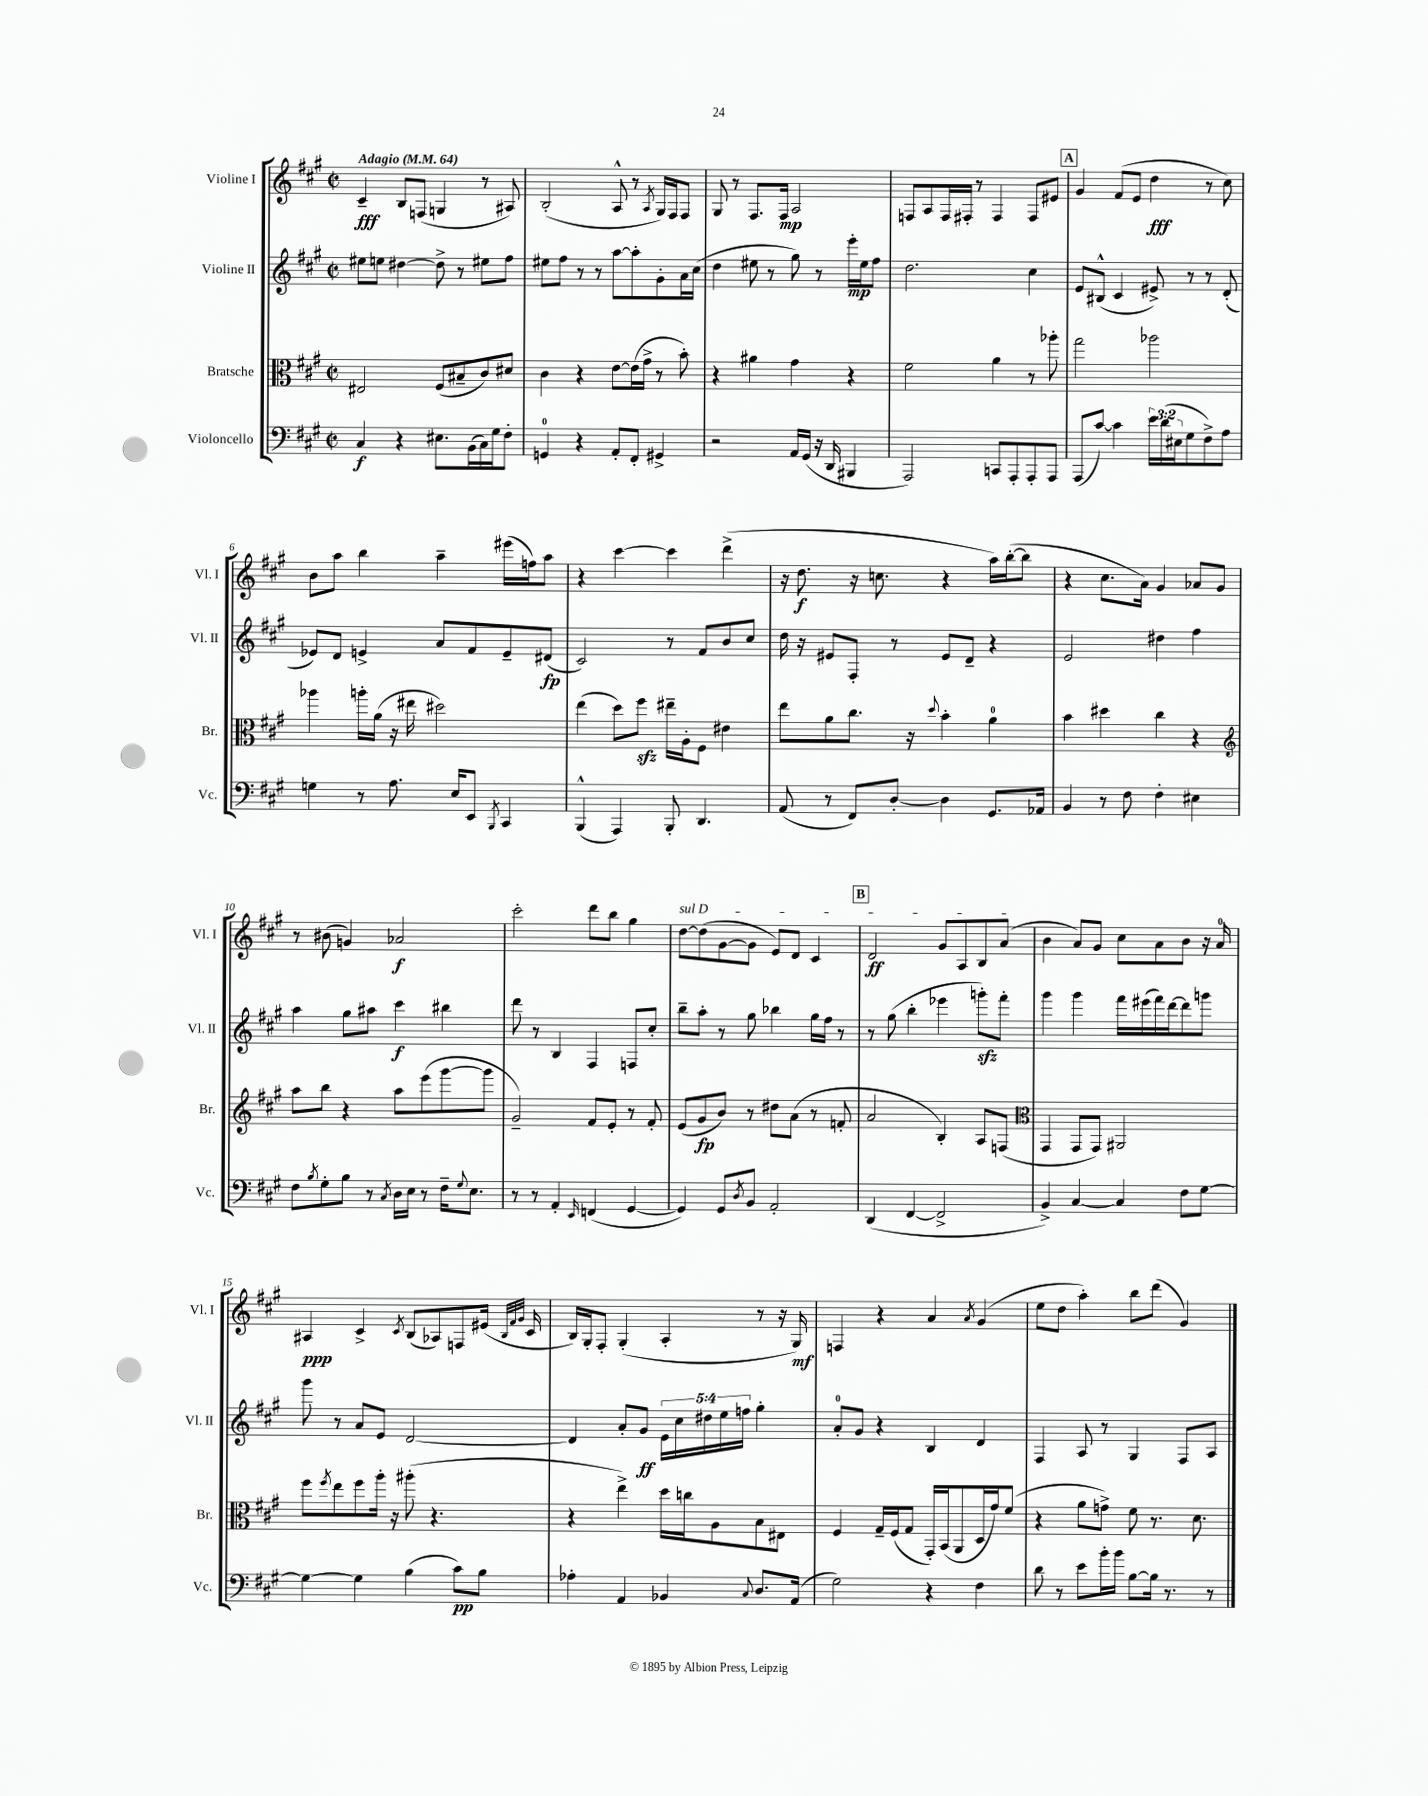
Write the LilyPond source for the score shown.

<<
\new StaffGroup <<
\new Staff = "s0" \with { instrumentName = "Violine I" shortInstrumentName = "Vl. I" } {
    \clef treble \key a \major \defaultTimeSignature \time 2/2 \tempo "Adagio" 4 = 64
    cis'4--\fff b8 f8( g4 r8 ais8) |
    b2-.( a8-^ r8 \acciaccatura { a8 } gis16) fis16 fis8 |
    gis8 r8 fis8. fis16\mp a2 |
    f8 a8 f16 fis16-. r8 fis4 fis8 eis'8 |
    \mark \markup { \box "A" } gis'4 fis'8( e'8 d''4\fff r8 cis''8) |
    b'8 a''8 b''4 a''4-- eis'''16( f''16) a''8 |
    r4 cis'''4~ cis'''4 d'''4->( |
    r16 d''8.\f r16 c''8. r4 a''16) b''16~-.( b''8 |
    r4 cis''8. a'16) gis'4 aes'8 gis'8 |
    r8 bis'8( g'4) aes'2\f |
    cis'''2-. d'''8 b''8 gis''4 |
    \once \override TextSpanner.bound-details.left.text = \markup { \italic "sul D" } d''8~\startTextSpan d''8( gis'8~ gis'8 e'8) d'8 cis'4 |
    \mark \markup { \box "B" } d'2\ff gis'8 a8 b8 a'8\stopTextSpan( |
    b'4 a'8) gis'8 cis''8 a'8 b'8 r16 a'16-0 |
    ais4\ppp cis'4-> \acciaccatura { cis'8 } b8( aes8) f8 eis'16( \grace { b32 fis'32 gis'32 } cis'16 |
    b16) gis16-. fis8-. gis4-.( a4-. r8 r16 gis16\mf) |
    f4 r4 a'4 \acciaccatura { a'8 } gis'4( |
    e''8 d''8 a''4-.) b''8 d'''8( gis'4) \bar "|." |
}
\new Staff = "s1" \with { instrumentName = "Violine II" shortInstrumentName = "Vl. II" } {
    \clef treble \key a \major \defaultTimeSignature \time 2/2 \override Staff.TupletNumber.text = #tuplet-number::calc-fraction-text
    eis''8 e''8 dis''4~ dis''8-> r8 eis''8 fis''8 |
    eis''8 fis''8 r8 r8 a''8~ a''8-. gis'8-. a'16 cis''16( |
    d''4 eis''8 r8 gis''8) r8 e'''16-.\mp eis''16 fis''8 |
    d''2. cis''4 |
    \mark \markup { \box "A" } e'8 bis8-^( cis'4 eis'8->) r8 r8 d'8-.( |
    ees'8) d'8 e'4-> a'8 fis'8 e'8-- dis'8\fp( |
    cis'2) r8 fis'8 b'8 cis''8 |
    d''16 r16 eis'8 fis8-. r8 eis'8 d'8-- r4 |
    e'2 dis''4 fis''4 |
    a''4 gis''8 ais''8 cis'''4\f bis''4 |
    d'''8 r8 b4 fis4 f8 cis''8-. |
    b''8-- a''8-. r8 gis''8 bes''4 gis''16 fis''16 r8 |
    \mark \markup { \box "B" } r8 gis''8( b''4-. ees'''4 g'''8-.\sfz) fis'''8-. |
    gis'''4 gis'''4 fis'''16 eis'''16( fis'''16) d'''16~ d'''8 g'''8 |
    gis'''8 r8 a'8 e'8 d'2~ |
    d'4 a'8-. gis'8\ff \tuplet 5/4 { e'16 cis''16 dis''16 e''16 f''16 } gis''4-. |
    a'8-0-. gis'8 r4 b4 d'4 |
    fis4 a8 r8 gis4 fis8 a8 \bar "|." |
}
\new Staff = "s2" \with { instrumentName = "Bratsche" shortInstrumentName = "Br." } {
    \clef alto \key a \major \defaultTimeSignature \time 2/2
    eis2 fis8( bis8-- cis'8) dis'8 |
    cis'4 r4 e'8~ e'16( gis'16-> r8 b'8-.) |
    r4 ais'4 gis'4 r4 |
    fis'2 a'4 r8 aes''8-. |
    \mark \markup { \box "A" } gis''2 aes''2 |
    aes''4 a''16-. a'16( r16 eis''16 dis''2) |
    e''4( d''8) fis''8\sfz eis''16-- a16-. fis8 eis'4 |
    e''8 a'8 cis''8. r16 \appoggiatura { d''8 } b'4-. a'4-0 |
    b'4 dis''4 cis''4 r4 |
    \clef treble a''8 b''8 r4 a''8 e'''8( gis'''8~ gis'''8 |
    gis'2--) fis'8 e'8-. r8 fis'8-. |
    e'8( gis'8\fp b'8) r8 dis''8 a'8( r8 f'8-. |
    \mark \markup { \box "B" } a'2 b4-.) a8 f8( |
    \clef alto gis,4 gis,8 gis,8) ais,2 |
    fis''8 \acciaccatura { fis''8 } e''8 fis''8 a''16-. r16 ais''8-.( r4. |
    r4 e''4->) d''16 c''16 a8 b8 eis8 |
    fis4 gis16-- fis16( gis8 gis,16-.) b,16( a,8 d16 gis'16) fis'8( |
    r4 a'8 g'8->) fis'8 r8. d'8. \bar "|." |
}
\new Staff = "s3" \with { instrumentName = "Violoncello" shortInstrumentName = "Vc." } {
    \clef bass \key a \major \defaultTimeSignature \time 2/2 \override Staff.TupletNumber.text = #tuplet-number::calc-fraction-text
    cis4\f r4 eis8. b,16( cis16) gis16 fis8-. |
    g,4-0 r4 a,8-. fis,8-. gis,4-> |
    r2 a,16 gis,16( r16 d,16 bis,,4 |
    a,,2) c,8 a,,8-. a,,8-. a,,8 |
    \mark \markup { \box "A" } a,,8( cis'8~) cis'4 \tuplet 3/2 { e'16 d'16( eis16 } gis8 fis8->) a8 |
    g4 r8 a8. e16 e,8 \acciaccatura { b,,8 } cis,4 |
    b,,4-^( a,,4) b,,8-. d,4. |
    a,8( r8 fis,8) d8~-. d4 gis,8. aes,16 |
    b,4 r8 fis8 fis4-. eis4 |
    fis8 \acciaccatura { b8 } gis8-. b8 r8 \acciaccatura { cis8 } d16 e16 r8 fis16-- \appoggiatura { gis8 } e8. |
    r8 r8 a,4-. \grace { e,16 } f,4( gis,4~ |
    gis,4) gis,8 \acciaccatura { d8 } b,8 a,2-. |
    \mark \markup { \box "B" } d,4( fis,4~ fis,2-> |
    b,4->) cis4~ cis4 fis8 gis8~ |
    gis4~ gis4 b4( cis'8\pp) b8 |
    aes4-. a,4 bes,4 \appoggiatura { cis8 } d8. a,16( |
    gis2) r4 fis4 |
    d'8 r8 e'8 b'16-. b'16 b8~ b16 r8. r8 \bar "|." |
}
>>
>>
